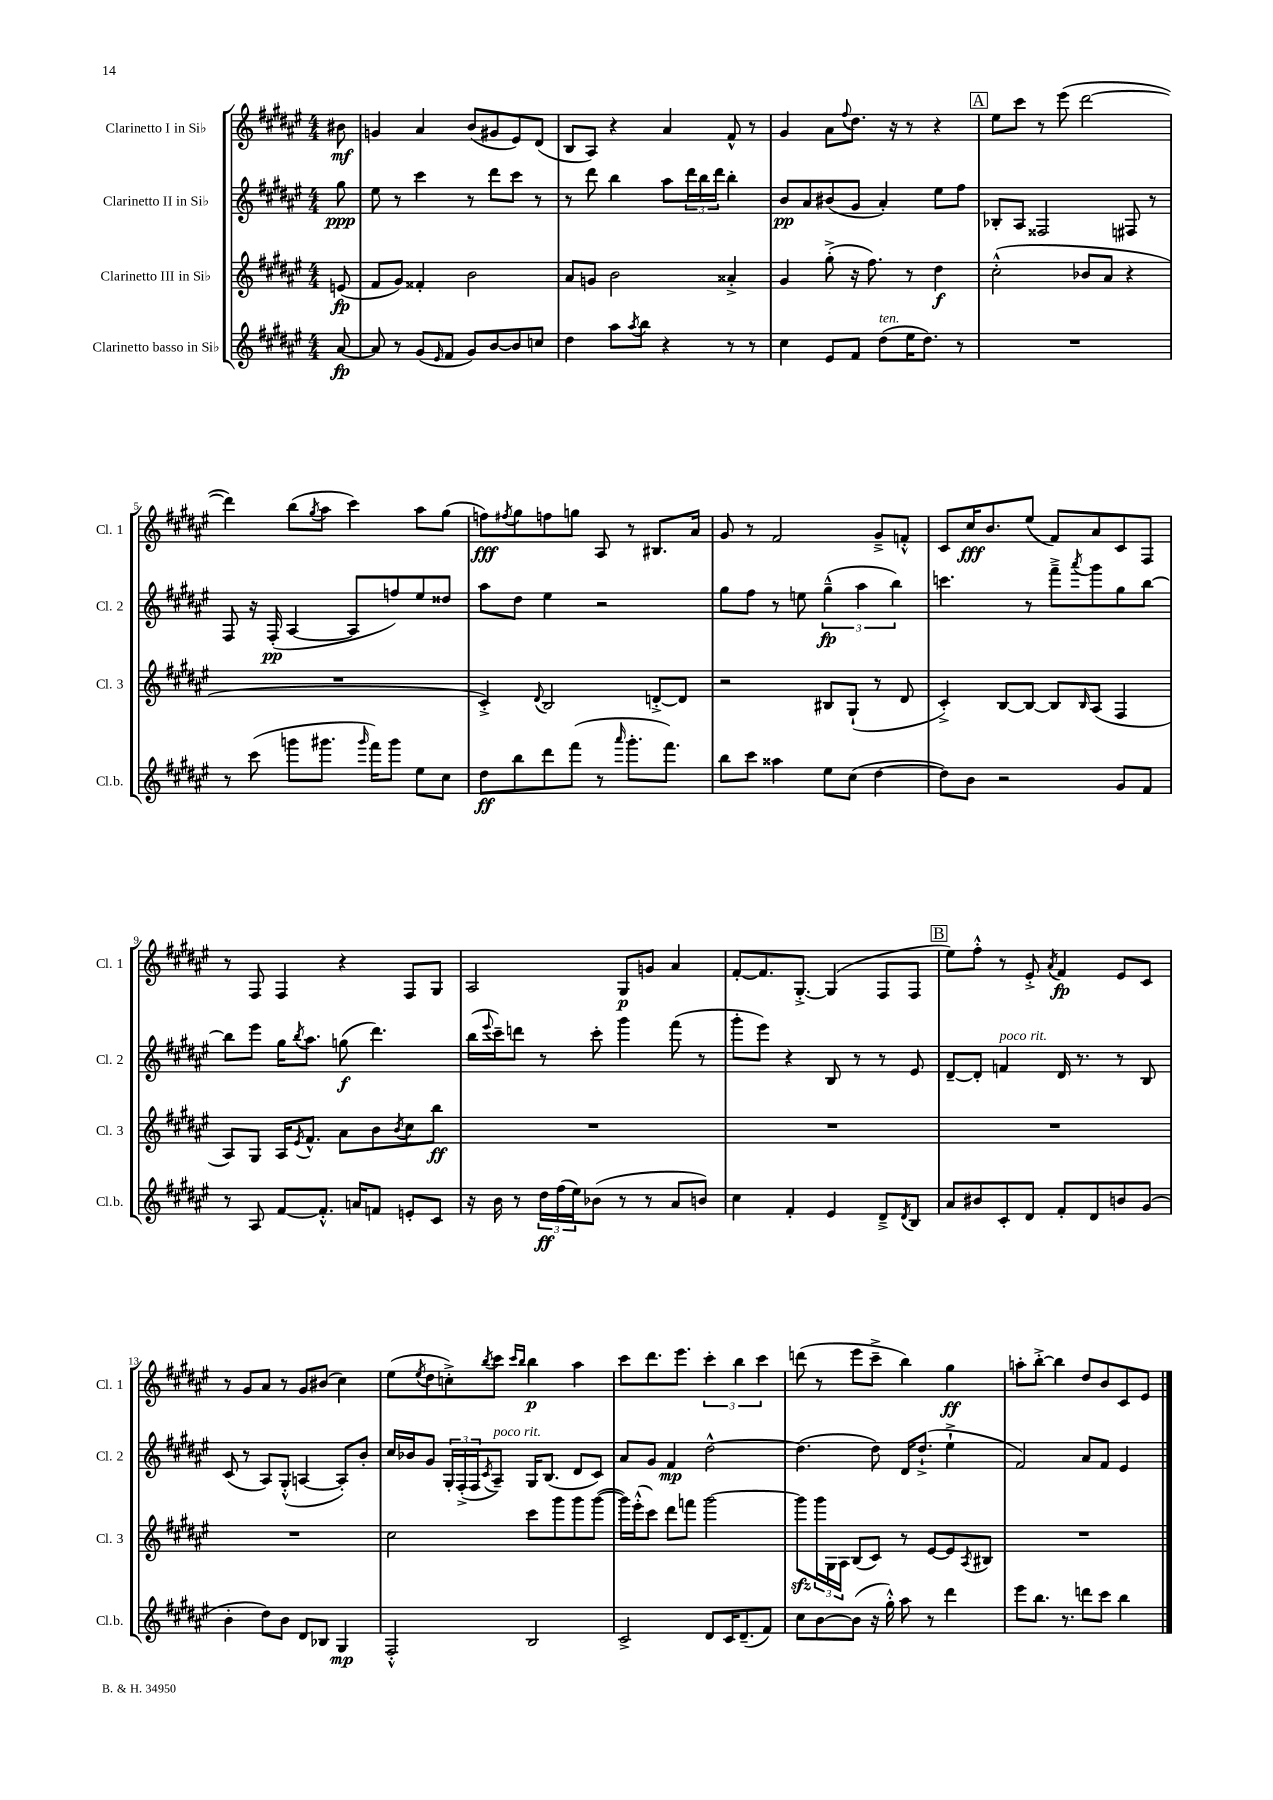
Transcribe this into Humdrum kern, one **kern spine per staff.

**kern	**kern	**kern	**kern
*staff4	*staff3	*staff2	*staff1
*clefG2	*clefG2	*clefG2	*clefG2
*k[f#c#g#d#a#e#]	*k[f#c#g#d#a#e#]	*k[f#c#g#d#a#e#]	*k[f#c#g#d#a#e#]
*M4/4	*M4/4	*M4/4	*M4/4
[8a#	(8e	8gg#	8b#
=	=	=	=
8a#]	8f#	8ee#	4g
8r	8g#)	8r	.
(8g#	4f##'	4ccc#	4a#
16qqe#	.	.	.
8f#	.	.	.
8g#)	2b	8r	(8b
[8b	.	8ddd#	8g#
8b]	.	8ccc#	8e#)
8cc	.	8r	(8d#
=	=	=	=
4dd#	8a#	8r	8B
.	8g	8ddd#	8A#)
8aa#	2b	4bb	4r
8qaa#	.	.	.
8bb	.	.	.
4r	.	8aa#	4a#
.	.	24ddd#	.
.	.	24bb	.
.	.	24ddd#	.
8r	4a##'^	4bb'	8f#^^
8r	.	.	8r
=	=	=	=
4cc#	4g#	8b	4g#
.	.	8a#	.
8e#	(8gg#'^	(8b#	8a#
.	.	.	8qqff#
8f#	16r	8g#	8.dd#
.	8.ff#)	.	.
(8dd#	.	4a#')	.
.	.	.	16r
16ee#	8r	.	8r
8.dd#)	.	.	.
.	4dd#	8ee#	4r
8r	.	8ff#	.
=	=	=	=
1r	(2cc#'^^	8B-'	8ee#
.	.	8A#	8ccc#
.	.	2F##	8r
.	.	.	(8eee#
.	8b-	.	[2ddd#
.	8a#	.	.
.	4r	8F#	.
.	.	8r	.
=	=	=	=
8r	1r	8F#	4ddd#])
(8ccc#	.	16r	.
.	.	(16F#'	.
8ggg	.	[4A#	(8bb
.	.	.	8qgg#
8.ggg#	.	.	8aa#
.	.	8A#]	4ccc#)
16qqggg#	.	.	.
16fff#)	.	.	.
8ggg#	.	8ff)	.
8ee#	.	8ee#	8aa#
8cc#	.	8dd##	(8gg#
=	=	=	=
8dd#	4c#'^)	8aa#	8ff)
.	.	.	8qff#
8bb	.	8dd#	8gg#
.	8qqd#	.	.
8ddd#	2B	4ee#	8ff
(8fff#	.	.	8gg
8r	.	2r	8A#
16qqaaa#	.	.	.
8.ggg#'	.	.	8r
.	[8d'^	.	8.B#
8.fff#)	.	.	.
.	8d]	.	.
.	.	.	16a#
=	=	=	=
8bb	2r	8gg#	8g#
8ccc#	.	8ff#	8r
4aa##	.	8r	2f#
.	.	8ee	.
8ee#	8B#	(6gg#~^^	.
(8cc#	(8G#`	.	.
.	.	6aa#	.
[4dd#	8r	.	8g#~^
.	.	6bb)	.
.	8d#	.	8f'^^
=	=	=	=
8dd#])	4c#'^)	4.ccc	8c#
8b	.	.	16cc#
.	.	.	8.b
2r	[8B	.	.
.	8B_	8r	(8ee#
.	8B]	8fff#~^	8f#)
.	16qqB	8qaaa#	.
.	(8A#	8ggg#	8a#
8g#	4F#	8gg#	8c#
8f#	.	[8bb	8F#
=	=	=	=
8r	8A#)	8bb]	8r
8A#	8G#	8eee#	8F#
[8f#	16A#	16gg#	4F#
.	8qe#	8qbb	.
.	8.f#^^	8.aa#	.
8.f#'^^]	.	.	.
.	8a#	(8gg	4r
16a	.	.	.
8f	8b	4.ddd#)	.
.	8qb	.	.
8e'	8cc#	.	8F#
8c#	8bb	.	8G#
=	=	=	=
16r	1r	(16bb	2A#
.	.	8qqeee#	.
16b	.	16ccc#~)	.
8r	.	8ddd	.
24dd#	.	8r	.
(24ff#	.	.	.
24ee#)	.	.	.
(8b-	.	8ccc#'	.
8r	.	4ggg#	8G#
8r	.	.	8g
8a#	.	(8fff#	4a#
8b)	.	8r	.
=	=	=	=
4cc#	1r	8ggg#'	[8f#'
.	.	8eee#)	8.f#]
4f#'	.	4r	.
.	.	.	[8.G#'^
4e#	.	8B	(4G#]
.	.	8r	.
8d#~^	.	8r	8F#
8qd#	.	.	.
8B	.	8e#	8F#
=	=	=	=
8a#	1r	[8d#~	8ee#)
8b#	.	8d#']	8ff#'^^
8c#'	.	4f	8r
8d#	.	.	8e#'^
.	.	.	8qa#
8f#'	.	16d#	4f#
.	.	8.r	.
8d#	.	.	.
8b	.	8r	8e#
(8g#	.	8B	8c#
=	=	=	=
4b'	1r	(8c#	8r
.	.	8r	8g#
8dd#)	.	8A#)	8a#
8b	.	(8G#'^^	8r
8d#	.	[4A	8g#
8B-	.	.	(8b#
4G#	.	8A'])	4cc#)
.	.	8b'	.
=	=	=	=
2F#'^^	2cc#	16cc#	(8ee#
.	.	16b-	.
.	.	.	8qee#
.	.	8g#	8dd#
.	.	24G#'	8cc'^)
.	.	(24F#'^	.
.	.	24F#	.
.	.	8qc#	8qbb
.	.	8A#~)	8ccc#
.	.	.	16qqccc#
.	.	.	16qqbb
2B	8ccc#	16G#	4bb
.	.	(8.B	.
.	8ggg#	.	.
.	8ggg#	8d#	4aa#
.	([8ggg#	8c#)	.
=	=	=	=
2c#^	16ggg#])	8a#	8ccc#
.	(16eee#'^^	.	.
.	8ccc#)	8g#	8.ddd#
.	8ddd#	4f#	.
.	.	.	8.eee#
.	8fff	.	.
8d#	[2ggg#	[2dd#^^	6ccc#'
16c#	.	.	.
.	.	.	6bb
(8.d#~	.	.	.
.	.	.	6ccc#
8f#)	.	.	.
=	=	=	=
8cc#	8ggg#]	(4.dd#]	(8ddd
[8b	24ggg#	.	8r
.	24G#	.	.
.	24A#	.	.
(8b]	(8B	.	8eee#
16r	8c#)	8dd#)	8ccc#~^
16gg#'^^)	.	.	.
8aa#	8r	16d#	4bb)
.	.	(8.dd#`^	.
8r	[8e#	.	.
4ddd#	8e#]	4ee#`^	4gg#
.	8qA#	.	.
.	8B#	.	.
=	=	=	=
8eee#	1r	2f#)	8aa'
8.bb	.	.	[8bb'^
.	.	.	4bb]
8.r	.	.	.
8ddd	.	8a#	8dd#
8ccc#	.	8f#	8b
4bb	.	4e#	8c#
.	.	.	8e#
==	==	==	==
*-	*-	*-	*-
